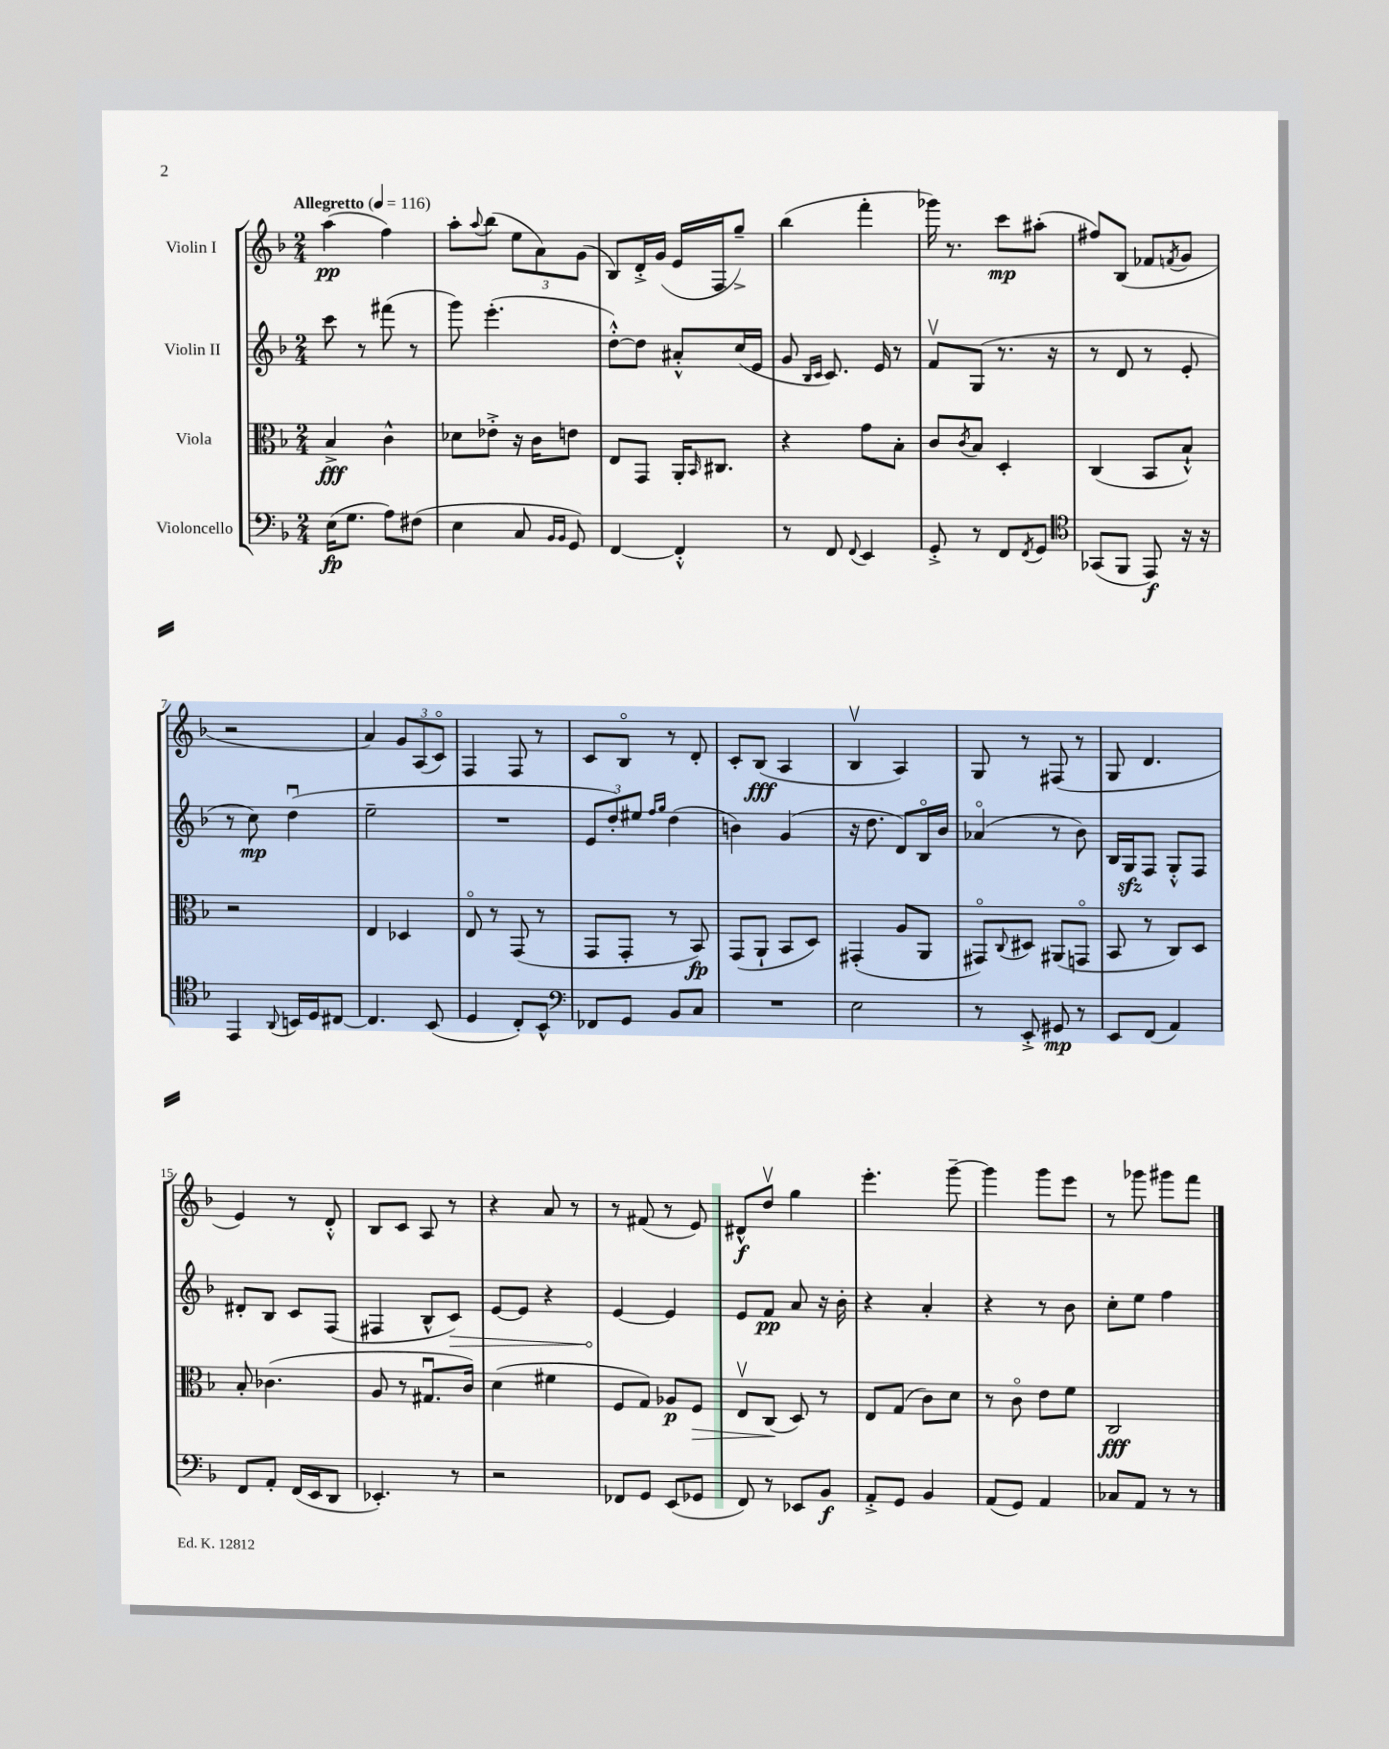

**kern	**dynam	**kern	**dynam	**kern	**dynam	**kern	**dynam
*part4	*part4	*part3	*part3	*part2	*part2	*part1	*part1
*staff4	*staff4	*staff3	*staff3	*staff2	*staff2	*staff1	*staff1
*I"Violoncello	*	*I"Viola	*	*I"Violin II	*	*I"Violin I	*
*clefF4	*	*clefC3	*	*clefG2	*	*clefG2	*
*k[b-]	*	*k[b-]	*	*k[b-]	*	*k[b-]	*
*M2/4	*	*M2/4	*	*M2/4	*	*M2/4	*
*MM116	*	*MM116	*	*MM116	*	*MM116	*
=1	=1	=1	=1	=1	=1	=1	=1
!	!	!	!	!	!	!LO:TX:a:B:t=Allegretto	!
(16E\KL	fp	4B-^/	fff	8ccc\	.	(4aa\	pp
8.G\J	.	.	.	.	.	.	.
.	.	.	.	8r	.	.	.
8A\L)	.	4c^^\	.	(8fff#X\	.	4ff\)	.
(8F#X\J	.	.	.	8r	.	.	.
=2	=2	=2	=2	=2	=2	=2	=2
4E\	.	8d-X\L	.	8ggg\)	.	8aa'\L	.
.	.	.	.	.	.	8qqaa/	.
.	.	8e-X'^\J	.	(4.eee'\	.	(8bb-\J	.
8C/	.	16r	.	.	.	12ee\L	.
.	.	16c\KL	.	.	.	.	.
.	.	.	.	.	.	12a\)	.
16qqBB-/LL	.	.	.	.	.	.	.
16qqBB-/JJ	.	.	.	.	.	.	.
8GG/)	.	8en\J	.	.	.	.	.
.	.	.	.	.	.	(12g\J	.
=3	=3	=3	=3	=3	=3	=3	=3
[4FF/	.	8E/L	.	[8dd'^^\L)	.	8B-/L)	.
.	.	8GG/J	.	8dd\J]	.	16d'^/L	.
.	.	.	.	.	.	(16g/JJ	.
4FF'^^/]	.	16AA'/KL	.	8a#X'^^/L	.	16e/LL	.
.	.	16qqBB-/	.	.	.	.	.
.	.	8.C#X/J	.	.	.	16F/J	.
.	.	.	.	(16cc/L	.	8gg~^/J)	.
.	.	.	.	16e/JJ	.	.	.
=4	=4	=4	=4	=4	=4	=4	=4
8r	.	4r	.	8g/	.	(4bb-\	.
.	.	.	.	16qqB-/LL	.	.	.
.	.	.	.	16qqc/JJ	.	.	.
8FF/	.	.	.	8.c/)	.	.	.
8qqFF/	.	.	.	.	.	.	.
4EE/	.	8g\L	.	.	.	4fff'\	.
.	.	.	.	16e/	.	.	.
.	.	8B-'\J	.	8r	.	.	.
=5	=5	=5	=5	=5	=5	=5	=5
8GG'^/	.	8c/L	.	8fv/L	.	16ggg-X\)	.
.	.	.	.	.	.	8.r	.
.	.	8qc/	.	.	.	.	.
8r	.	8B-/J	.	(8G/J	.	.	.
8FF/L	.	4D'/	.	8.r	.	8ccc\L	mp
8qFF/	.	.	.	.	.	.	.
8GG/J	.	.	.	.	.	(8aa#X'\J	.
.	.	.	.	16r	.	.	.
=6	=6	=6	=6	=6	=6	=6	=6
*clefC4	*	*	*	*	*	*	*
(8GG-X/L	.	(4C/	.	8r	.	8ff#X/L)	.
8FF/J	.	.	.	8d/	.	(8B-/J	.
8EE/)	f	8BB-/L	.	8r	.	8f-X/L	.
.	.	.	.	.	.	8qfn/	.
16r	.	8B-`^^/J)	.	8e'/	.	8g/J	.
16r	.	.	.	.	.	.	.
!!LO:LB:g=z
=7	=7	=7	=7	=7	=7	=7	=7
4EE/	.	2r	.	8r	.	2r	.
.	.	.	.	8cc\)	mp	.	.
8qqAA/	.	.	.	.	.	.	.
16BBn/LL	.	.	.	(4ddu\	.	.	.
16D/J	.	.	.	.	.	.	.
[8C#X/J	.	.	.	.	.	.	.
=8	=8	=8	=8	=8	=8	=8	=8
4.C#/]	.	4E/	.	2ee~\	.	4a/)	.
.	.	4D-X/	.	.	.	12g/L	.
.	.	.	.	.	.	(12A/	.
(8BB-/	.	.	.	.	.	.	.
.	.	.	.	.	.	12c/J)	.
=9	=9	=9	=9	=9	=9	=9	=9
4D/	.	8E/	.	2r	.	4F/	.
.	.	8r	.	.	.	.	.
8C'/L)	.	(8GG/	.	.	.	8F/	.
8BB-^^/J	.	8r	.	.	.	8r	.
=10	=10	=10	=10	=10	=10	=10	=10
*clefF4	*	*	*	*	*	*	*
8FF-X/L	.	8GG/L	.	12e/L	.	8c/L	.
.	.	.	.	12dd'/)	.	.	.
8GG/J	.	8GG'/J	.	.	.	8B-/J	.
.	.	.	.	12ee#X/J	.	.	.
.	.	.	.	16qqff/LL	.	.	.
.	.	.	.	16qqgg/JJ	.	.	.
8BB-/L	.	8r	.	(4dd\	.	8r	.
8C/J	.	8BB-/)	fp	.	.	8d'/	.
=11	=11	=11	=11	=11	=11	=11	=11
2r	.	(8GG/L	.	4bn\)	.	8c'/L	.
.	.	8AA`/J	.	.	.	(8B-/J	fff
.	.	8BB-/L	.	(4g/	.	4A/	.
.	.	8D/J)	.	.	.	.	.
=12	=12	=12	=12	=12	=12	=12	=12
2E\	.	(4GG#X'/	.	16r	.	4B-v/	.
.	.	.	.	8.dd\	.	.	.
.	.	8A/L	.	8d/L)	.	4A/)	.
.	.	8AA/J	.	16B-/L	.	.	.
.	.	.	.	16b-/JJ	.	.	.
=13	=13	=13	=13	=13	=13	=13	=13
8r	.	8GG#X/L)	.	(4a-X/	.	8G/	.
.	.	8qqC/	.	.	.	.	.
8EE'^/	.	8D#X/J	.	.	.	8r	.
8GG#X/	mp	(8AA#X/L	.	8r	.	(8F#X/	.
8r	.	8GGn/J	.	8b-\)	.	8r	.
=14	=14	=14	=14	=14	=14	=14	=14
8EE/L	.	8BB-/	.	16B-/LL	.	8G/	.
.	.	.	.	16Gzz/J	.	.	.
(8FF/J	.	8r	.	8F/J	.	4.d/	.
4AA/)	.	8C/L)	.	8G'^^/L	.	.	.
.	.	8D/J	.	8F/J	.	.	.
!!LO:LB:g=z
=15	=15	=15	=15	=15	=15	=15	=15
8FF/L	.	8B-'/	.	8d#X'/L	.	4e/)	.
8AA'/J	.	(4.c-X\	.	8B-/J	.	.	.
(16FF/LL	.	.	.	8c/L	.	8r	.
16EE/J	.	.	.	.	.	.	.
8DD/J	.	.	.	(8F/J	.	8d'^^/	.
=16	=16	=16	=16	=16	=16	=16	=16
4.EE-X'/)	.	8A/	.	4F#X/	.	8B-/L	.
.	.	8r	.	.	.	8c/J	.
.	.	8.G#Xu/L	.	8B-^^/L	.	8A/	.
!	!	!	!	!	!LO:HP:b	!	!
8r	.	.	.	8c/J)	>	8r	.
.	.	16c/Jk)	.	.	.	.	.
=17	=17	=17	=17	=17	=17	=17	=17
2r	.	(4d\	.	[8e/L	.	4r	.
.	.	.	.	8e/J]	.	.	.
.	.	4f#X\	.	4r	.	8a/	.
.	.	.	.	.	.	8r	.
=18	=18	=18	=18	=18	=18	=18	=18
8FF-X/L	.	8F/L	.	[4e/	.	8r	.
8GG/J	.	8G/J)	.	.	.	(8f#X/	.
(8EE/L	.	8A-X/L	p	4e/]	]	8r	.
!	!	!	!LO:HP:b	!	!	!	!
8GG-X/J	.	8F/J	>	.	.	8e/)	.
=19	=19	=19	=19	=19	=19	=19	=19
8FF/)	.	8Ev/L	.	8e/L	.	8d#X^^/L	f
8r	.	(8C/J	.	8f/J	pp	8ddv/J	.
8EE-X/L	.	8D/)	]	8a/	.	4gg\	.
8BB-/J	f	8r	.	16r	.	.	.
.	.	.	.	16b-'\	.	.	.
=20	=20	=20	=20	=20	=20	=20	=20
8AA'^/L	.	8E/L	.	4r	.	4.eee'\	.
8GG/J	.	(8G/J	.	.	.	.	.
4BB-/	.	8c\L)	.	4a'/	.	.	.
.	.	8d\J	.	.	.	[8ggg~\	.
=21	=21	=21	=21	=21	=21	=21	=21
(8AA/L	.	8r	.	4r	.	4ggg\]	.
8GG/J)	.	8c\	.	.	.	.	.
4AA/	.	8e\L	.	8r	.	8ggg\L	.
.	.	8f\J	.	8b-\	.	8eee\J	.
=22	=22	=22	=22	=22	=22	=22	=22
8C-X/L	.	2C/	fff	8cc'\L	.	8r	.
8AA/J	.	.	.	8ee\J	.	8ggg-X\	.
8r	.	.	.	4ff\	.	8ggg#X\L	.
8r	.	.	.	.	.	8fff\J	.
==	==	==	==	==	==	==	==
*-	*-	*-	*-	*-	*-	*-	*-
